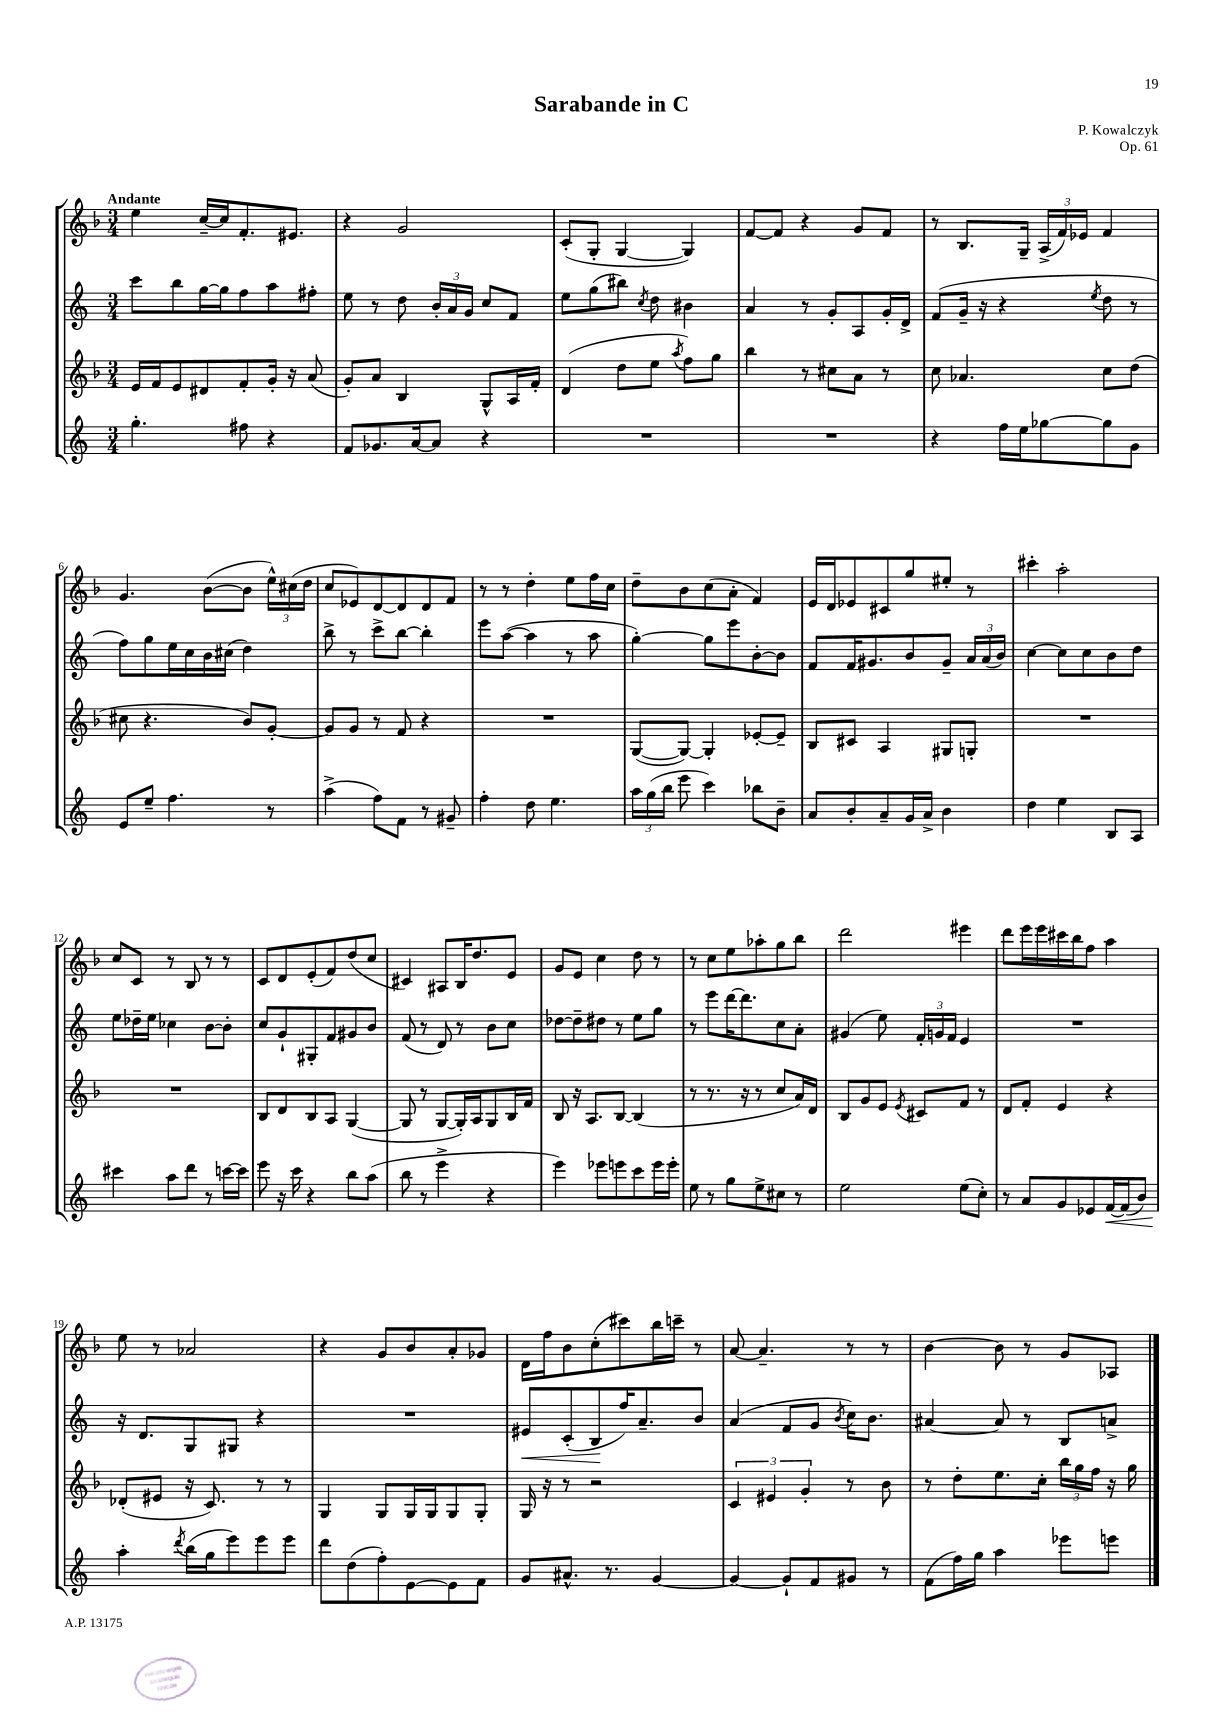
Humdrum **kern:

**kern	**kern	**kern	**kern
*staff4	*staff3	*staff2	*staff1
*clefG2	*clefG2	*clefG2	*clefG2
*k[]	*k[b-]	*k[]	*k[b-]
*M3/4	*M3/4	*M3/4	*M3/4
4.gg'	16e	8ccc	4ee
.	16f	.	.
.	8e	8bb	.
.	8d#	[16gg	[16cc~
.	.	16gg]	16cc]
8ff#	8f'	8ff	8.f'
4r	16g'	8aa	.
.	16r	.	8.e#
.	(8a	8ff#'	.
=	=	=	=
8f	8g')	8ee	4r
8.g-	8a	8r	.
.	4B-	8dd	2g
[16a	.	.	.
8a]	.	24b'	.
.	.	24a	.
.	.	24g	.
4r	8G^^	8cc	.
.	16A	8f	.
.	16f'	.	.
=	=	=	=
2.r	(4d	8ee	(8c'
.	.	(8gg	8G'
.	8dd	8bb#)	[4G
.	.	8qcc	.
.	8ee	8dd	.
.	8qaa	.	.
.	8ff)	4b#	4G])
.	8gg	.	.
=	=	=	=
2.r	4bb-	4a	[8f
.	.	.	8f]
.	8r	8r	4r
.	8cc#	8g'	.
.	8a	8A	8g
.	8r	16g'	8f
.	.	16d^	.
=	=	=	=
4r	8cc	(8f	8r
.	4.a-	16g~	8.B-
.	.	16r	.
16ff	.	4r	.
16ee	.	.	16G~
[8gg-	.	.	(24A^
.	.	.	24f)
.	.	.	24e-
.	.	8qee	.
8gg-]	8cc	8dd	4f
8g	(8dd	8r	.
=	=	=	=
8e	8cc#	8ff)	4.g
8ee~	4.r	8gg	.
4.ff	.	16ee	.
.	.	16cc	.
.	.	16b	([8b-
.	.	(16cc#	.
.	8b-)	4dd)	8b-]
8r	[8g'	.	24ee^^)
.	.	.	(24cc#
.	.	.	24dd
=	=	=	=
(4aa^	8g]	8bb^	8cc
.	8g	8r	8e-)
8ff)	8r	8ccc^	[8d
8f	8f	[8bb	8d]
8r	4r	4bb']	8d
8g#~	.	.	8f
=	=	=	=
4ff'	2.r	8eee	8r
.	.	([8aa	8r
8dd	.	4aa]	4dd'
4.ee	.	.	.
.	.	8r	8ee
.	.	8aa	16ff
.	.	.	16cc
=	=	=	=
24aa	([8G	[4gg')	8dd~
(24gg	.	.	.
24bb	.	.	.
8eee	8G_)	.	8b-
4ccc)	4G']	8gg]	(8cc
.	.	8eee	8a'
8bb-	[8e-'	[8b'	4f)
8b~	8e-~]	8b]	.
=	=	=	=
8a	8B-	8f	16e
.	.	.	16d
8b'	8c#	16f	8e-
.	.	8.g#	.
8a~	4A	.	8c#
16g	.	8b	8gg
16a^	.	.	.
4b	8G#	8g#~	8ee#'
.	8G'	24a	8r
.	.	(24a	.
.	.	24b)	.
=	=	=	=
4dd	2.r	[4cc	4ccc#'
4ee	.	8cc]	2aa'
.	.	8cc	.
8B	.	8b	.
8A	.	8dd	.
=	=	=	=
4ccc#	2.r	8ee	8cc
.	.	16dd-~	8c
.	.	16ee	.
8aa	.	4cc-	8r
8ddd	.	.	8B-
8r	.	[8b	8r
[16ccc	.	8b']	8r
16ccc]	.	.	.
=	=	=	=
8eee	8B-	8cc	8c
16r	8d	8g`	8d
16ccc	.	.	.
4r	8B-	8G#'	(8e'
.	8A	8f	8f)
8bb	([4G	8g#	(8dd
(8aa	.	8b	8cc
=	=	=	=
8bb	8G]	(8f	4c#)
8r	8r	8r	.
4eee^	[8G	8d)	8A#
.	16G'])	8r	16B-
.	16A	.	8.dd
4r	8G	8b	.
.	16B-	8cc	8e
.	16f	.	.
=	=	=	=
4eee)	8B-	[8dd-	8g
.	16r	8dd-~]	8e
.	8.A	.	.
8eee-	.	8dd#	4cc
8eee	[8B-	8r	.
8ccc	(4B-]	8ee	8dd
16eee	.	8gg	8r
16eee'	.	.	.
=	=	=	=
8ee	8r	8r	8r
8r	8.r	8eee	8cc
8gg	.	[16ddd	8ee
.	16r	8.ddd]	.
8ee^	8r	.	8aa-'
8cc#	8cc	8cc	8gg
8r	16a)	8a'	8bb-
.	16d	.	.
=	=	=	=
2ee	8B-	(4g#	2ddd
.	8g	.	.
.	8e	8ee)	.
.	8qe	.	.
.	8c#	24f'	.
.	.	24g	.
.	.	24f	.
(8ee	8f	4e	4eee#
8cc')	8r	.	.
=	=	=	=
8r	8d	2.r	8ddd
8a	8f'	.	16eee
.	.	.	16eee
8g	4e	.	16ccc#
.	.	.	16bb-
8e-	.	.	8ff
[16f	4r	.	4aa
(16f]	.	.	.
8b)	.	.	.
=	=	=	=
4aa'	(8d-'	16r	8ee
.	.	8.d	.
.	8e#	.	8r
8qddd	.	.	.
(16bb	16r	8G	2a-
16gg	8.c)	.	.
8eee)	.	8G#	.
8eee	8r	4r	.
8eee	8r	.	.
=	=	=	=
8ddd	4G	2.r	4r
(8dd	.	.	.
8ff')	8G	.	8g
[8e	16G	.	8b-
.	16G	.	.
8e]	8G	.	8a'
8f	8G'	.	8g-
=	=	=	=
8g	16G	8e#	16d
.	16r	.	16ff
8.a#^^	8r	(8c'	8b-
.	2r	8B	(8cc'
8.r	.	.	.
.	.	16ff)	8ccc#)
.	.	8.a~	.
[4g	.	.	16bb-
.	.	.	16ccc~
.	.	8b	8r
=	=	=	=
4g_	6c	(4a	[8a
.	.	.	4.a~]
.	6e#	.	.
8g`]	.	8f	.
.	6g'	.	.
8f	.	8g	.
.	.	8qb	.
8g#	8r	16cc)	8r
.	.	8.b	.
8r	8b-	.	8r
=	=	=	=
(8f	8r	[4a#	[4b-
16ff)	8dd'	.	.
16gg	.	.	.
4aa	8.ee	8a#]	8b-]
.	.	8r	8r
.	16cc'	.	.
8eee-	24bb-	8B	8g
.	24gg	.	.
.	24ff	.	.
8eee	16r	8a^	8A-
.	16gg	.	.
==	==	==	==
*-	*-	*-	*-
